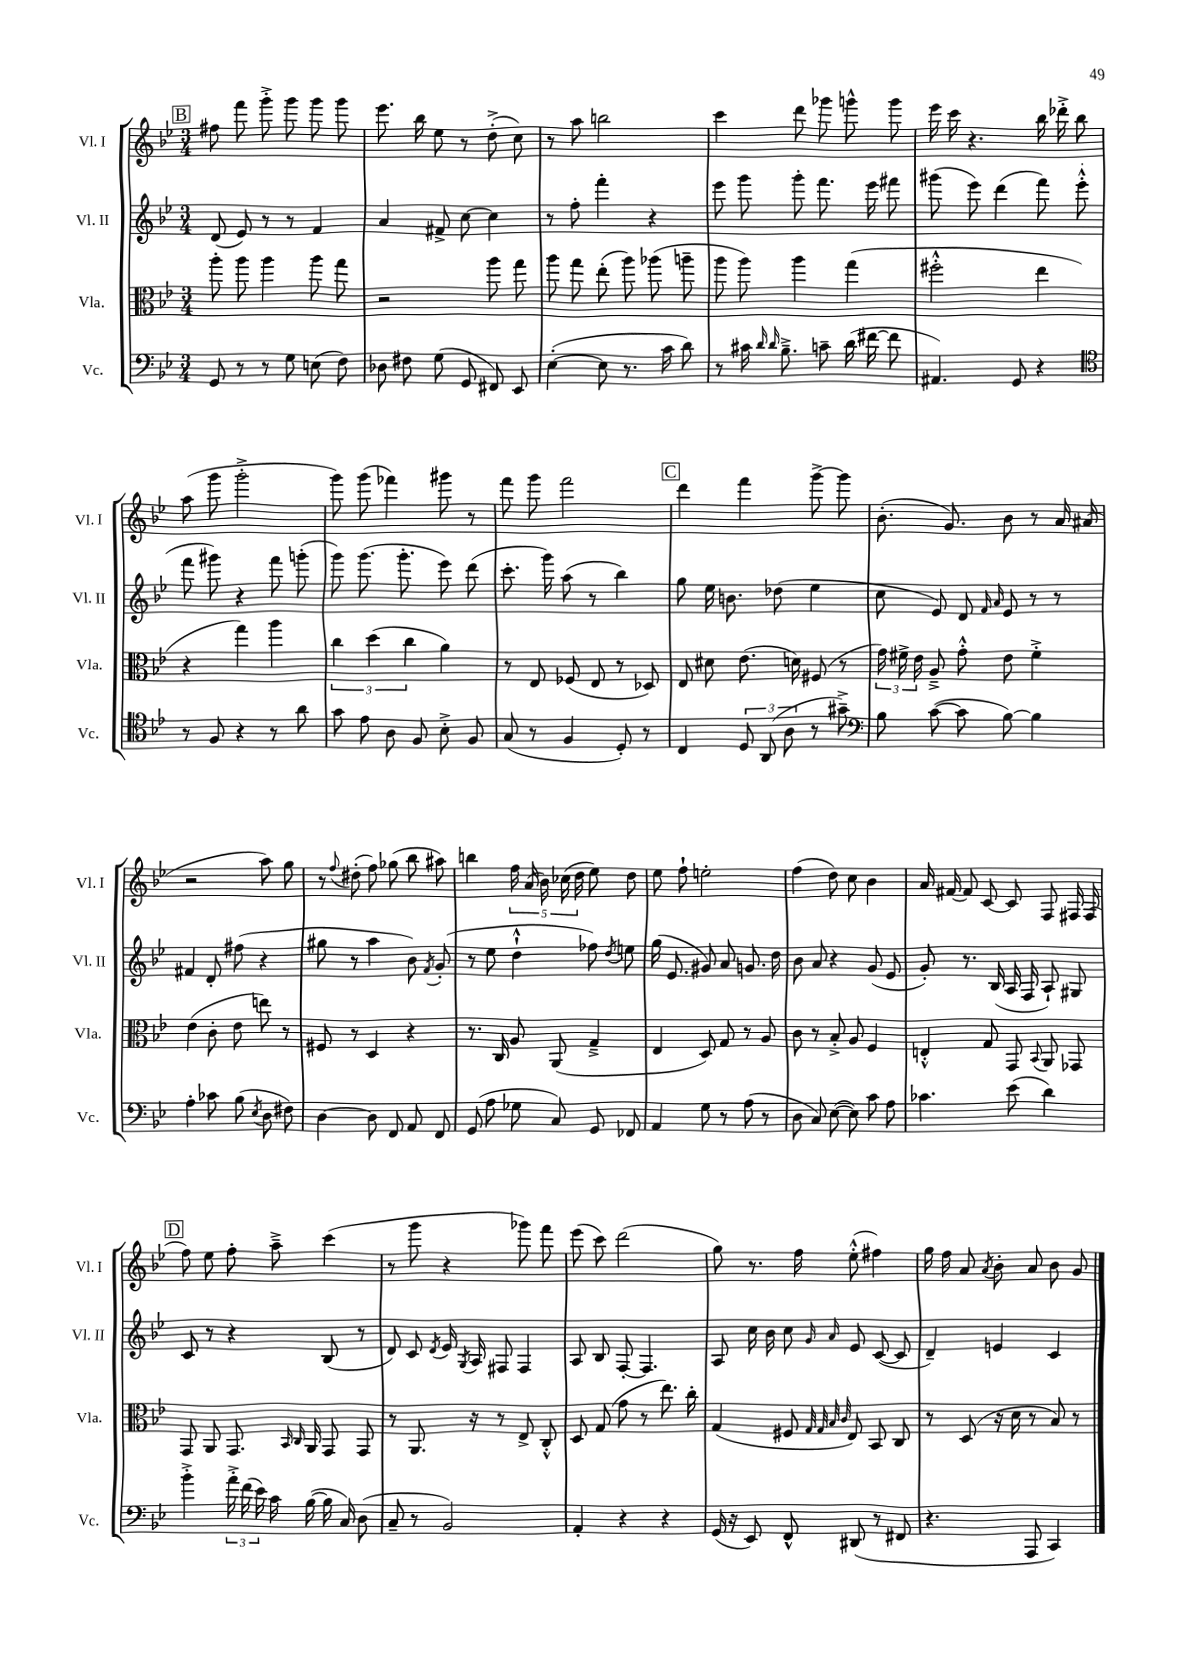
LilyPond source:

<<
\new StaffGroup <<
\new Staff = "s0" \with { instrumentName = "Vl. I" shortInstrumentName = "Vl. I" } {
    \clef treble \key bes \major \numericTimeSignature \time 3/4
    \autoBeamOff \mark \markup { \box "B" } fis''8 f'''8 g'''8-.-> g'''8 g'''8 g'''8 |
    ees'''8. bes''16 ees''8 r8 d''8-.->( c''8) |
    r8 a''8 b''2 |
    c'''4 d'''8 ges'''8 g'''8-^ g'''8 |
    ees'''16 c'''16 r4. bes''16 des'''16-.-> bes''8 |
    a''8( g'''8 g'''2-.-> |
    g'''8) g'''8( fes'''4) gis'''8 r8 |
    f'''8 g'''8 f'''2 |
    \mark \markup { \box "C" } d'''4 f'''4 g'''8~-> g'''8 |
    bes'8.-.( g'8.) bes'8 r8 a'16 ais'16( |
    r2 a''8) g''8 |
    r8 \appoggiatura { f''8 } dis''8-.( f''8) ges''8( bes''8 ais''8) |
    b''4 \tuplet 5/4 { f''16 a'16( bes'16) ces''16( d''16 } ees''8) d''8 |
    ees''8 f''8-! e''2-. |
    f''4( d''8) c''8 bes'4 |
    a'16 fis'16~ fis'8 c'8~ c'8 f8 fis16 fis16( |
    \mark \markup { \box "D" } f''8) ees''8 f''8-. a''8---> c'''4( |
    r8 g'''8 r4 ges'''8) f'''8 |
    ees'''8( c'''8) d'''2( |
    g''8) r8. f''16 ees''8-.-^( fis''4) |
    g''16 f''16 a'8 \acciaccatura { a'8 } bes'8-. a'8 bes'8 g'8 \bar "|." |
}
\new Staff = "s1" \with { instrumentName = "Vl. II" shortInstrumentName = "Vl. II" } {
    \clef treble \key bes \major \numericTimeSignature \time 3/4
    \autoBeamOff \mark \markup { \box "B" } d'8( ees'8) r8 r8 f'4 |
    a'4 fis'8-> c''8~ c''4 |
    r8 f''8-. f'''4-. r4 |
    ees'''8 g'''8 g'''8-. f'''8. ees'''16 fis'''8 |
    gis'''8( ees'''8) d'''4( f'''8) ees'''8-.-^( |
    f'''8 gis'''8) r4 f'''8 g'''8-.( |
    g'''8) g'''8.( g'''8.-. ees'''8) d'''8( |
    c'''8.-. g'''16) a''8( r8 bes''4) |
    \mark \markup { \box "C" } g''8 ees''16 b'8. des''8( ees''4 |
    c''8 ees'8) d'8 \grace { f'16 a'16 } ees'8 r8 r8 |
    fis'4 d'8-. fis''8( r4 |
    gis''8 r8 a''4 bes'8) \acciaccatura { f'8 } g'8-.( |
    r8 ees''8 d''4-!-^ fes''8) \acciaccatura { d''8 } e''8 |
    g''16( ees'8. gis'8) a'8 g'8. d''16 |
    bes'8 a'8 r4 g'8( ees'8 |
    g'8-.) r8. bes16( a16 f16 a8-!) gis8 |
    \mark \markup { \box "D" } c'8 r8 r4 bes8( r8 |
    d'8) c'8 \acciaccatura { d'8 } ees'16 \acciaccatura { g8 } a16 fis8 fis4 |
    a8 bes8 f8~-. f4. |
    a8 c''16 bes'16 c''8 \grace { g'16 a'16 } ees'8 c'8~( c'8 |
    d'4--) e'4 c'4 \bar "|." |
}
\new Staff = "s2" \with { instrumentName = "Vla." shortInstrumentName = "Vla." } {
    \clef alto \key bes \major \numericTimeSignature \time 3/4
    \autoBeamOff \mark \markup { \box "B" } a''8-. a''8 a''4 a''8 g''8 |
    r2 a''8 g''8 |
    a''8 g''8 ees''8-.( a''8) aes''8( a''8-- |
    a''8 a''8) a''4 g''4( |
    fis''2-.-^ ees''4 |
    r4 g''4) a''4 |
    \tuplet 3/2 { c''4 d''4( c''4 } a'4) |
    r8 ees8 fes8( ees8 r8 des8) |
    \mark \markup { \box "C" } ees8 dis'8 ees'8.( d'16) fis8( r8 |
    \tuplet 3/2 { g'16) fis'16-> ees'16 } a8---> g'8-.-^ ees'8 fis'4-.-> |
    ees'4( c'8-. ees'8 e''8) r8 |
    fis8 r8 d4 r4 |
    r8. c16 a8 a,8( g4---> |
    ees4 d8) g8 r8 a8 |
    c'8 r8 bes8-.-> a8 f4 |
    e4-.-^ g8 g,8 \appoggiatura { bes,8 } a,8 ges,8 |
    \mark \markup { \box "D" } g,8 a,8 g,8. \grace { bes,16 c16 } a,16 g,8 g,8 |
    r8 a,8. r16 r8 ees8-> c8-.-^ |
    d8 g8( g'8 r8 ees''8.) c''16-. |
    g4( fis8 \grace { g32 g32 bes32 c'32 } ees8) bes,8 c8 |
    r8 d8( r16 d'16 r8 bes8) r8 \bar "|." |
}
\new Staff = "s3" \with { instrumentName = "Vc." shortInstrumentName = "Vc." } {
    \clef bass \key bes \major \numericTimeSignature \time 3/4
    \autoBeamOff \mark \markup { \box "B" } g,8 r8 r8 g8 e8( f8) |
    des8 fis8 g8( g,8 fis,8) ees,8 |
    ees4~-.( ees8 r8. c'16 d'8) |
    r8 cis'16 \grace { d'16 d'16 } bes8.---> c'8-- d'16( fis'16~ fis'8 |
    ais,4.) g,8 r4 |
    \clef tenor r8 f8 r4 r8 a'8 |
    g'8 ees'8 a8 f8 bes8-.-> f8 |
    g8( r8 f4 d8-.) r8 |
    \mark \markup { \box "C" } c4 \tuplet 3/2 { d8 a,8( a8 } r8 gis'8--->) |
    \clef bass bes8 c'8~( c'8 bes8~) bes4 |
    a4-. ces'8 bes8( \acciaccatura { ees8 } d8 fis8) |
    d4~ d8 f,8 a,8 f,8 |
    g,8( a8 ges8 c8) g,8 fes,8 |
    a,4 g8 r8 a8( r8 |
    d8 c8) ees8~( ees8) c'8 a8 |
    ces'4. ees'8( d'4) |
    \mark \markup { \box "D" } bes'4-.-> \tuplet 3/2 { a'16-.-> f'16( ees'16) } c'16 bes16~( bes16 c16) d8( |
    c8-- r8 bes,2) |
    a,4-. r4 r4 |
    g,16( r16 ees,8) f,8-^ dis,8( r8 fis,8 |
    r4. a,,8 c,4) \bar "|." |
}
>>
>>
\layout { \context { \Score \remove "Bar_number_engraver" } }
